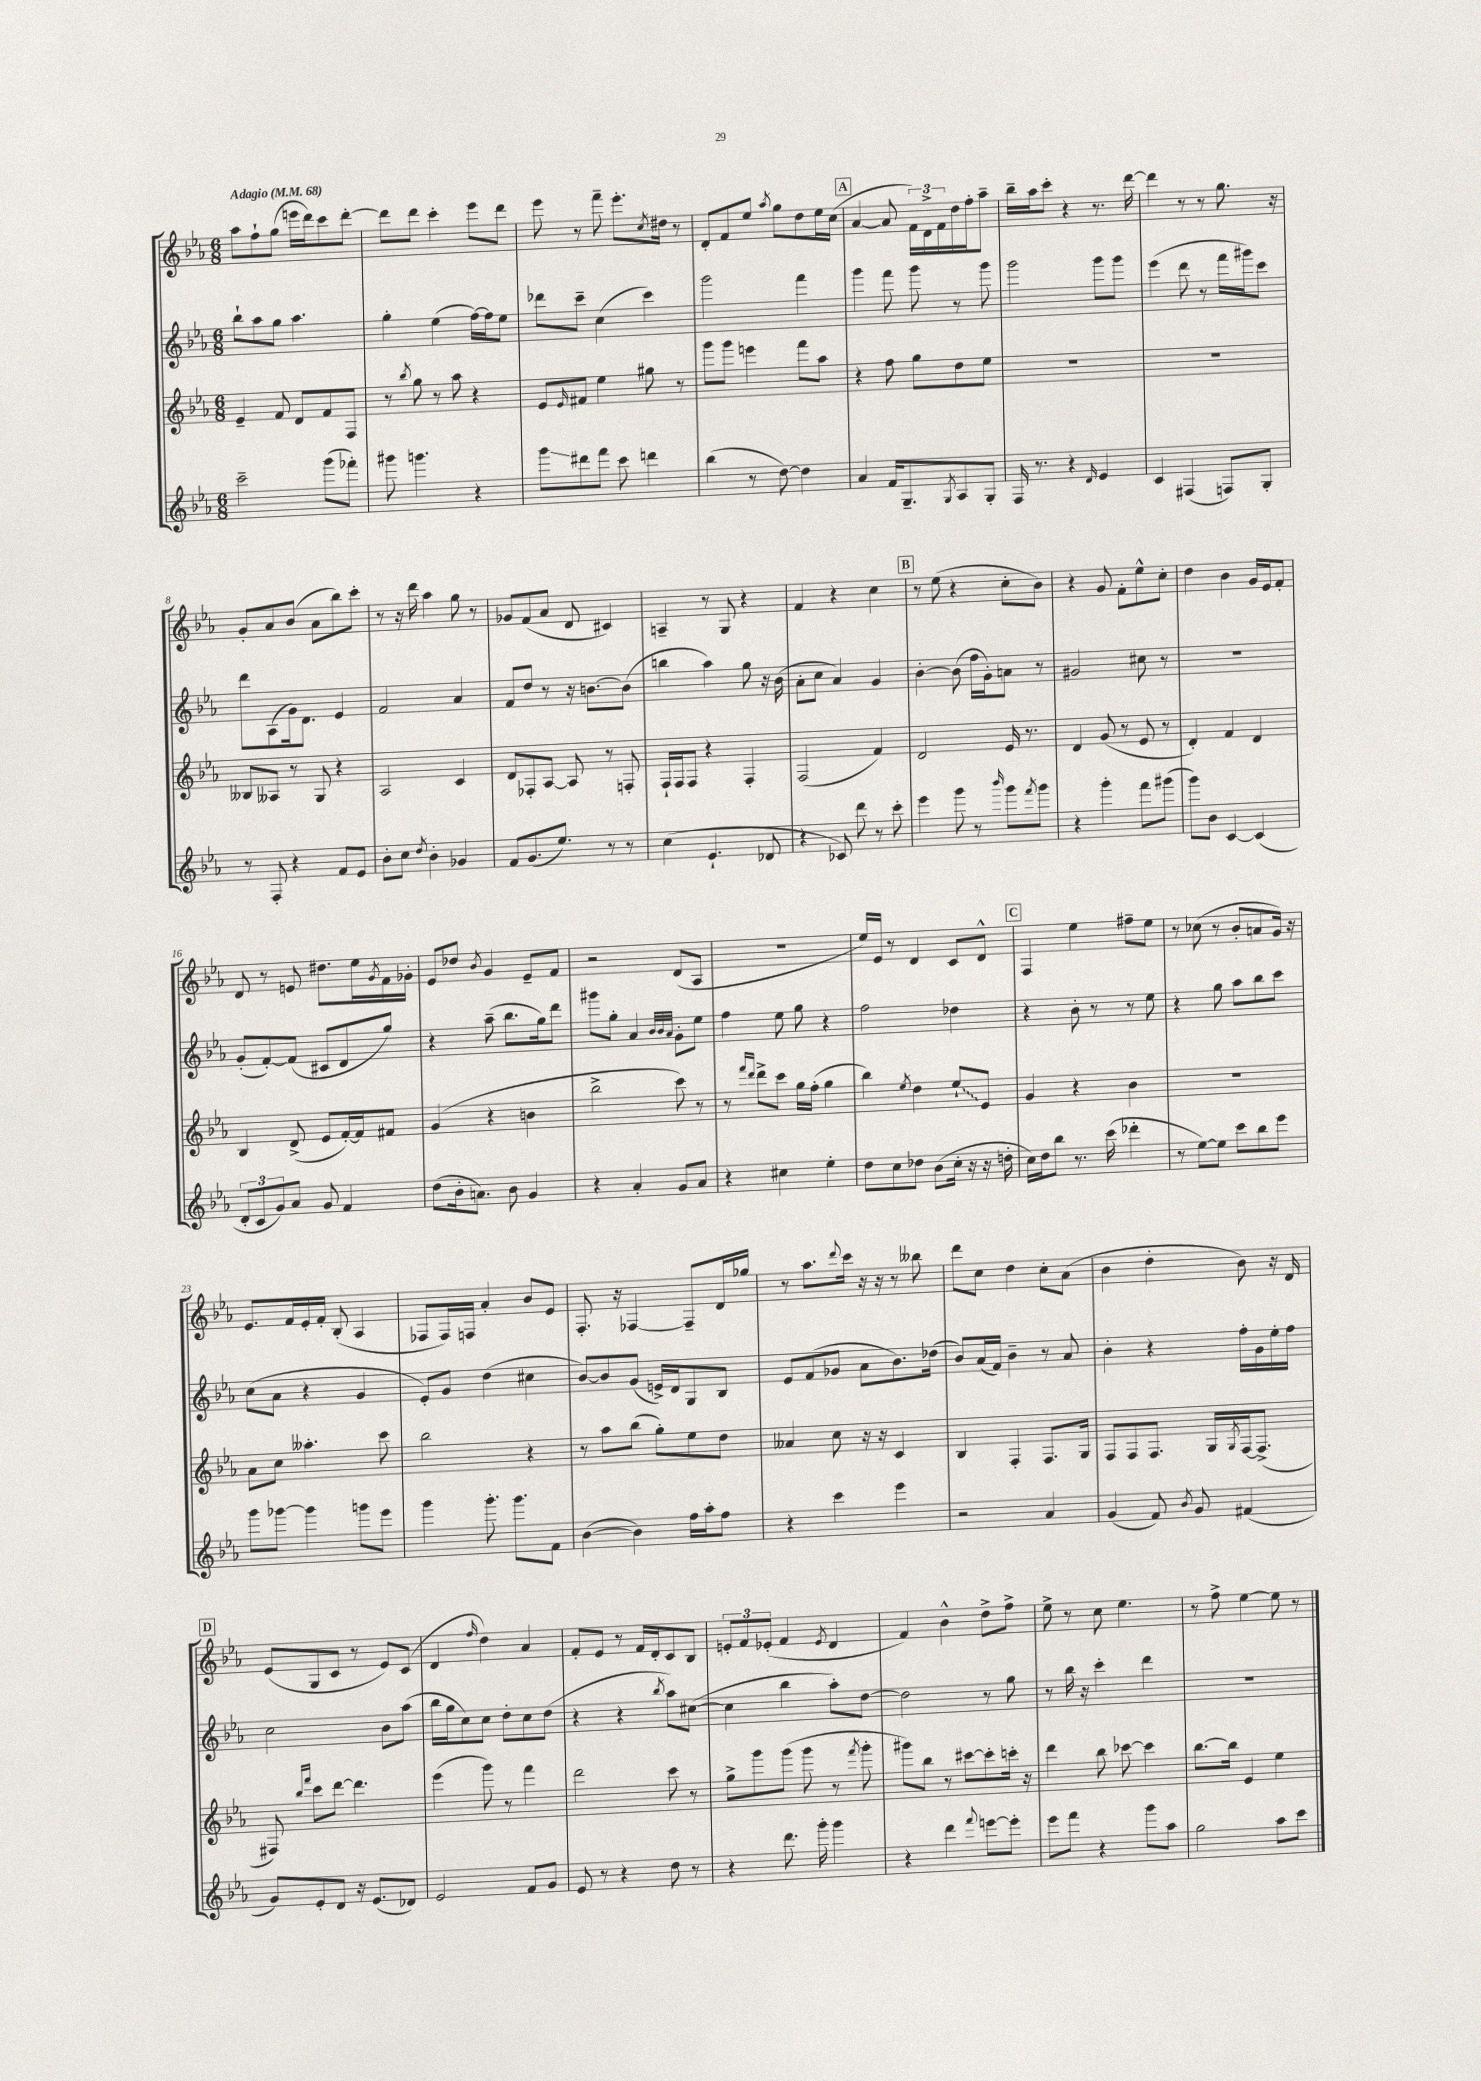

**kern	**kern	**kern	**kern
*staff4	*staff3	*staff2	*staff1
*clefG2	*clefG2	*clefG2	*clefG2
*k[b-e-a-]	*k[b-e-a-]	*k[b-e-a-]	*k[b-e-a-]
*M6/8	*M6/8	*M6/8	*M6/8
*MM68	*MM68	*MM68	*MM68
2ccc~\	4e-~/	8bb-`\L	8aa-\L
.	.	8aa-\	8ff`\
.	8f/	8gg\J	(8gg\J
.	8d/L	4.aa-\	16eee\LL
.	.	.	16ddd\J)
(8ggg\L	8f/	.	8ccc\
8fff-'\J)	8F/J	.	[8ddd'\J
=	=	=	=
8ggg#\	8r	4gg'\	8ddd\]L
.	8qbb-/	.	.
4.ggg\	8gg\	.	8ddd\J
.	8r	(4ee-\	4ccc'\
.	8aa-\	.	.
4r	4r	[16ff\LL)	8eee-\L
.	.	16ff\]J	.
.	.	8ee-\J	8ddd\J
=	=	=	=
8ggg\L	8e-/L	8ddd-\L	8eee-\
.	16qqe-/	.	.
8ddd#\	8f#/J	8ccc~\J	8r
8fff\J	4ee-\	(4cc\	8fff~\
8ccc\	.	.	8.eee-'\L
4ddd\	8gg#\	4ccc\)	.
.	.	.	8qcc/
.	.	.	16dd#\Jk
.	8r	.	8r
=	=	=	=
(4bb-\	8ggg\L	2ggg\	8d'/L
.	8ggg\J	.	8f/
8r	4eee\	.	8ee-/J
.	.	.	8qaa-/
[8dd\)	.	.	8gg\L
4dd\]	8fff\L	4fff\	8dd\
.	8aa-\J	.	16ee-\L
.	.	.	(16cc\JJ
=	=	=	=
4a-/	4r	4ggg\	[4a-/
16f/LK	8ff\	8fff\	8a-/]
8.G~/	.	.	.
.	8gg\L	8ggg\	24f\LL)
.	.	.	24d^\
.	.	.	24f\
8qG/	.	.	.
8A-/	8dd\	8r	16dd\
.	.	.	16ff'\J
8G'/J	8ee-\J	8ggg\	8aa-~\J
=	=	=	=
16F/	2.r	2ggg\	16bb-~\LL
8.r	.	.	16aa-\J
.	.	.	8ccc'\J
4r	.	.	4r
16qqd/	.	.	.
4e-/	.	8ggg\L	8.r
.	.	8ggg\J	.
.	.	.	[16ddd\
=	=	=	=
4c/	2.r	(4eee-\	4ddd\]
(4F#/	.	8ddd\	8r
.	.	8r	8r
8F/L)	.	16fff\LL	8.gg\
.	.	16ggg#\J)	.
8G'/J	.	8ccc\J	.
.	.	.	16r
=	=	=	=
8r	8B--/L	8ddd\L	8g'/L
8F'/	8A--/J	(8A-\	8a-/
4r	8r	16g\k)	(8b-/J
.	.	8.d\J	.
.	8G/	.	8a-\L
8f/L	4r	4e-/	8bb-\)
8e-/J	.	.	8ccc'\J
=	=	=	=
8b-'\L	2A-/	2f/	8r
8cc\J	.	.	16r
.	.	.	16ddd\
8qdd/	.	.	.
4b-'\	.	.	4aa-\
4g-/	4c/	4a-/	8gg\
.	.	.	8r
=	=	=	=
8f/L	8d/L	8f/L	8g-/L
(8.g/	8F-'/	8dd/J	(8f/
.	[8A-/J	8r	8a-/J
8.ee-/J)	.	.	.
.	8A-/]	16r	8d/
.	.	[8.b\L	.
8r	8r	.	4c#/)
8r	8F'/	(8b\]J	.
=	=	=	=
(4cc\	16F`/LL	4bb\	4A~/
.	16F/J	.	.
.	8F/J	.	.
4.e-`/	4r	4aa-\)	8r
.	.	.	8G/
.	4F'/	8gg\	4r
8d-/	.	16r	.
.	.	(16b-\	.
=	=	=	=
4r	(2F/	8a-'\L	4f/
.	.	8cc\J	.
8c-/)	.	4a-/)	4r
8ddd\	.	.	.
8r	4f/)	4g/	4cc\
8ccc'\	.	.	.
=	=	=	=
4eee-\	2d/	[4b-'\	8r
.	.	.	(8ee-\
8ggg\	.	(8b-\]	4r
8r	.	16ff\LL	.
.	.	16g'\J)	.
16qqbbb-/	.	.	.
8ggg\L	16e-/	8a\J	8cc'\L
.	8.r	.	.
8qfff/	.	.	.
8ggg\J	.	8r	8b-\J)
=	=	=	=
4r	4d/	2g#/	4r
4ggg'\	(8g/	.	8g/
.	8r	.	8f'\L
8fff\L	8e-/	8cc#\	8ee-^^\
(8ggg#\J	8r	8r	8cc'\J
=	=	=	=
8ggg\L)	4d'/)	2.r	4dd\
8b-\J	.	.	.
[4c/	4f/	.	4b-\
(4c/]	4d/	.	16g/LL
.	.	.	16e-/J
.	.	.	8f'/J
=	=	=	=
12d'/L	4B-/	(8g'/L	8d/
12c/	.	.	.
.	.	[8f'/)	8r
12g/)	.	.	.
8a-/J	(8d^/	(8f/]J	8e/
8g/	8e-/L	8c#/L	8.dd#\L
4f/	[16f'/L)	8d/	.
.	16f/]J	.	16ee-\L
.	.	.	8qg/
.	8f#/J	8gg/J)	16f\
.	.	.	16g-'\JJ
=	=	=	=
(8dd\L	(4g/	4r	8e-/L
16b-'\k	.	.	8dd-/J
8.a\J)	.	.	.
.	.	.	8qb-/
.	4r	(8aa-~\	4g/
8b-\	.	8.bb-\L	.
4g/	4b\	.	8e-~/L
.	.	16gg\k)	.
.	.	8ddd\J	8f/J
=	=	=	=
4r	2bb-^\	8ggg#\L	2r
.	.	8gg'\J	.
4a-'/	.	4a-/	.
.	.	32qqb-/LLL	.
.	.	32qqb-/	.
.	.	32qqa-/JJJ	.
8g/L	8ccc\)	8g'\L	(8d/L
8a-/J	8r	8ee-\J	8A-/J
=	=	=	=
4r	8r	4ff\	2.r
.	16qqfff/LL	.	.
.	16qqddd/JJ	.	.
.	8ddd^\L	.	.
4cc#\	8ccc\J	8ee-\	.
.	16gg\LL	8gg\	.
.	(16ff'\JJ	.	.
4ee-'\	4gg\	4r	.
=	=	=	=
8dd\L	4bb-\)	2ff\	16ee-/LL)
.	.	.	16e-/JJ
8cc\	.	.	8r
.	8qee-/	.	.
8dd-\J	4dd\	.	4d/
(8b-\L	.	.	.
16cc'\Jk	8ee-`/L	4dd-\	8c/L
16r	.	.	.
16r	8e-/J	.	8d^^/J
16dd'\	.	.	.
=	=	=	=
16cc\LL)	4g/	4r	4F/
16dd\J	.	.	.
8bb-\J	.	.	.
8.r	4r	8b-'\	4ee-\
.	.	8r	.
(16ccc\	.	.	.
4ddd-'\	4b-\	8r	8ff#~\L
.	.	8ee-\	8ee-\J
=	=	=	=
8r	2.r	4r	8r
[8ee-\L)	.	.	(8cc-\
8ee-\]J	.	8gg\	8r
8ccc\L	.	8aa-\L	8b-'/L
8bb-\	.	8bb-\	8a/
8eee-\J	.	8ccc\J	16g/Jk)
.	.	.	16r
=	=	=	=
8ggg\L	8a-\L	(8cc\L	8.e-/L
[8ggg-\J	8cc\J	8a-\J	.
.	.	.	16f/L
4ggg-\]	4.aa--'\	4r	16e-'/
.	.	.	16f'/JJ
.	.	.	(8B-'/
8ggg\L	.	4g/	4A-/
8eee-\J	8ccc\	.	.
=	=	=	=
4ggg\	2bb-\	8e-'/L)	8F-/L
.	.	8g/J	16F-/L)
.	.	.	16F/JJ
8.ggg'\	.	(4dd\	4a-'/
8.ggg\L	.	.	.
.	4r	4cc#\	8b-/L
8f\J	.	.	8e-/J
=	=	=	=
([4b-\	8r	[8b-/L)	8.F'/
.	8aa-\L	8b-/]	.
.	.	.	16r
4b-\])	(8bb-\J	(8g/J	[4F-/
.	8gg'\L)	16e^/LL)	.
.	.	16d/J	.
16ff\LL	8ee-\	8G/	8F-~/]L
16aa-'\J	.	.	.
8ff\J	8dd\J	8B-/J	16d/L
.	.	.	16gg-/JJ
=	=	=	=
4r	4a--/	8e-/L	8r
.	.	(8f/	8.aa-\L
4ccc\	8cc\	8g-/J	.
.	.	.	8qqddd/
.	.	.	16ccc\Jk
.	16r	8a-\L	16r
.	16r	.	16r
4eee-\	4c/	8.b-\)	8r
.	.	.	8bb--\
.	.	(16dd-\Jk	.
=	=	=	=
2r	4B-/	8b-/L)	8ddd\L
.	.	(16a-/L	8cc\J
.	.	16f/JJ)	.
.	4F'/	4b-~\	4dd\
4a-/	8.F/L	8r	8cc'\L
.	.	8a-/	(8a-\J
.	16G/Jk	.	.
=	=	=	=
(4g/	8F/L	4b-'\	4b-\
.	8F/	.	.
8f/)	8.F/J	4r	4dd'\
8qb-/	.	.	.
8g/	.	.	.
.	16G/LL	.	.
.	8qG/	.	.
(4f#/	[16F/J	16ff'\LL	8b-\)
.	(8.F^/]J	16g\	.
.	.	16ee-'\	16r
.	.	16ff\JJ	16d/
=	=	=	=
8g/L)	8F#/)	2cc\	(8e-/L
.	16qqbb-/LL	.	.
.	16qqfff/JJ	.	.
8e-'/	8ccc\L	.	8G/
8d/J	[8ddd\J	.	8c/J
16r	4.ddd\]	.	8r
(8.e-/L	.	.	.
.	.	8b-\L	8e-/L)
8d-/J)	.	(8aa-\J	(8c/J
=	=	=	=
2e-/	(4eee-\	16bb-\LL	4d/
.	.	16gg\J	.
.	.	8cc\)	.
.	.	.	16qqff/
.	8ggg\)	8cc\J	4dd\)
.	8r	8dd'\L	.
8f/L	4fff\	8cc\	4a-/
8g/J	.	(8dd\J	.
=	=	=	=
8e-/	2ddd\	4r	8f'/L
8r	.	.	8e-/J
4r	.	4r	8r
.	.	.	16f/LL
.	.	.	16d'/J
.	.	8qbb-/	.
8dd\	8ccc\	8aa-\L)	8c/
8r	8r	([8cc#\J	8B-/J
=	=	=	=
4r	8gg^\L	4cc#\]	12e'/L
.	.	.	12f/
.	8ggg\	.	.
.	.	.	(12e-'/J
8.ddd\	(8ggg\J	4bb-\	4f/
.	8ggg\	.	.
16ggg'\	.	.	.
.	.	.	8qe-/
4ggg\	8r	8aa-'\L)	4d/
.	8qfff/	.	.
.	8ggg'\	[8dd\J	.
=	=	=	=
4r	8ggg#\L)	2dd\]	4f/)
.	8bb-\J	.	.
4ddd\	8r	.	4b-^^\
.	[8ccc#\L	.	.
8qqfff/	.	.	.
[8eee\L	8ccc#'\]	8r	8dd^\L
8eee'\]J	16ccc'\Jk	8gg\	8ff^\J
.	16r	.	.
=	=	=	=
8eee-\L	4ddd\	8r	8ee-^\
8fff\J	.	16bb-\	8r
.	.	16r	.
4r	8bb-\	4ccc'\	8cc\
.	[8ccc-\	.	4.ee-\
8ggg\L	4ccc-\]	4ddd\	.
8aa-\J	.	.	.
=	=	=	=
2gg\	[8.bb-\L	2.r	8r
.	.	.	8ff^\
.	16bb-\]Jk	.	.
.	4e-/	.	[4ee-\
8aa-\L	4ee-\	.	8ee-\]
8ccc\J	.	.	8r
==	==	==	==
*-	*-	*-	*-
